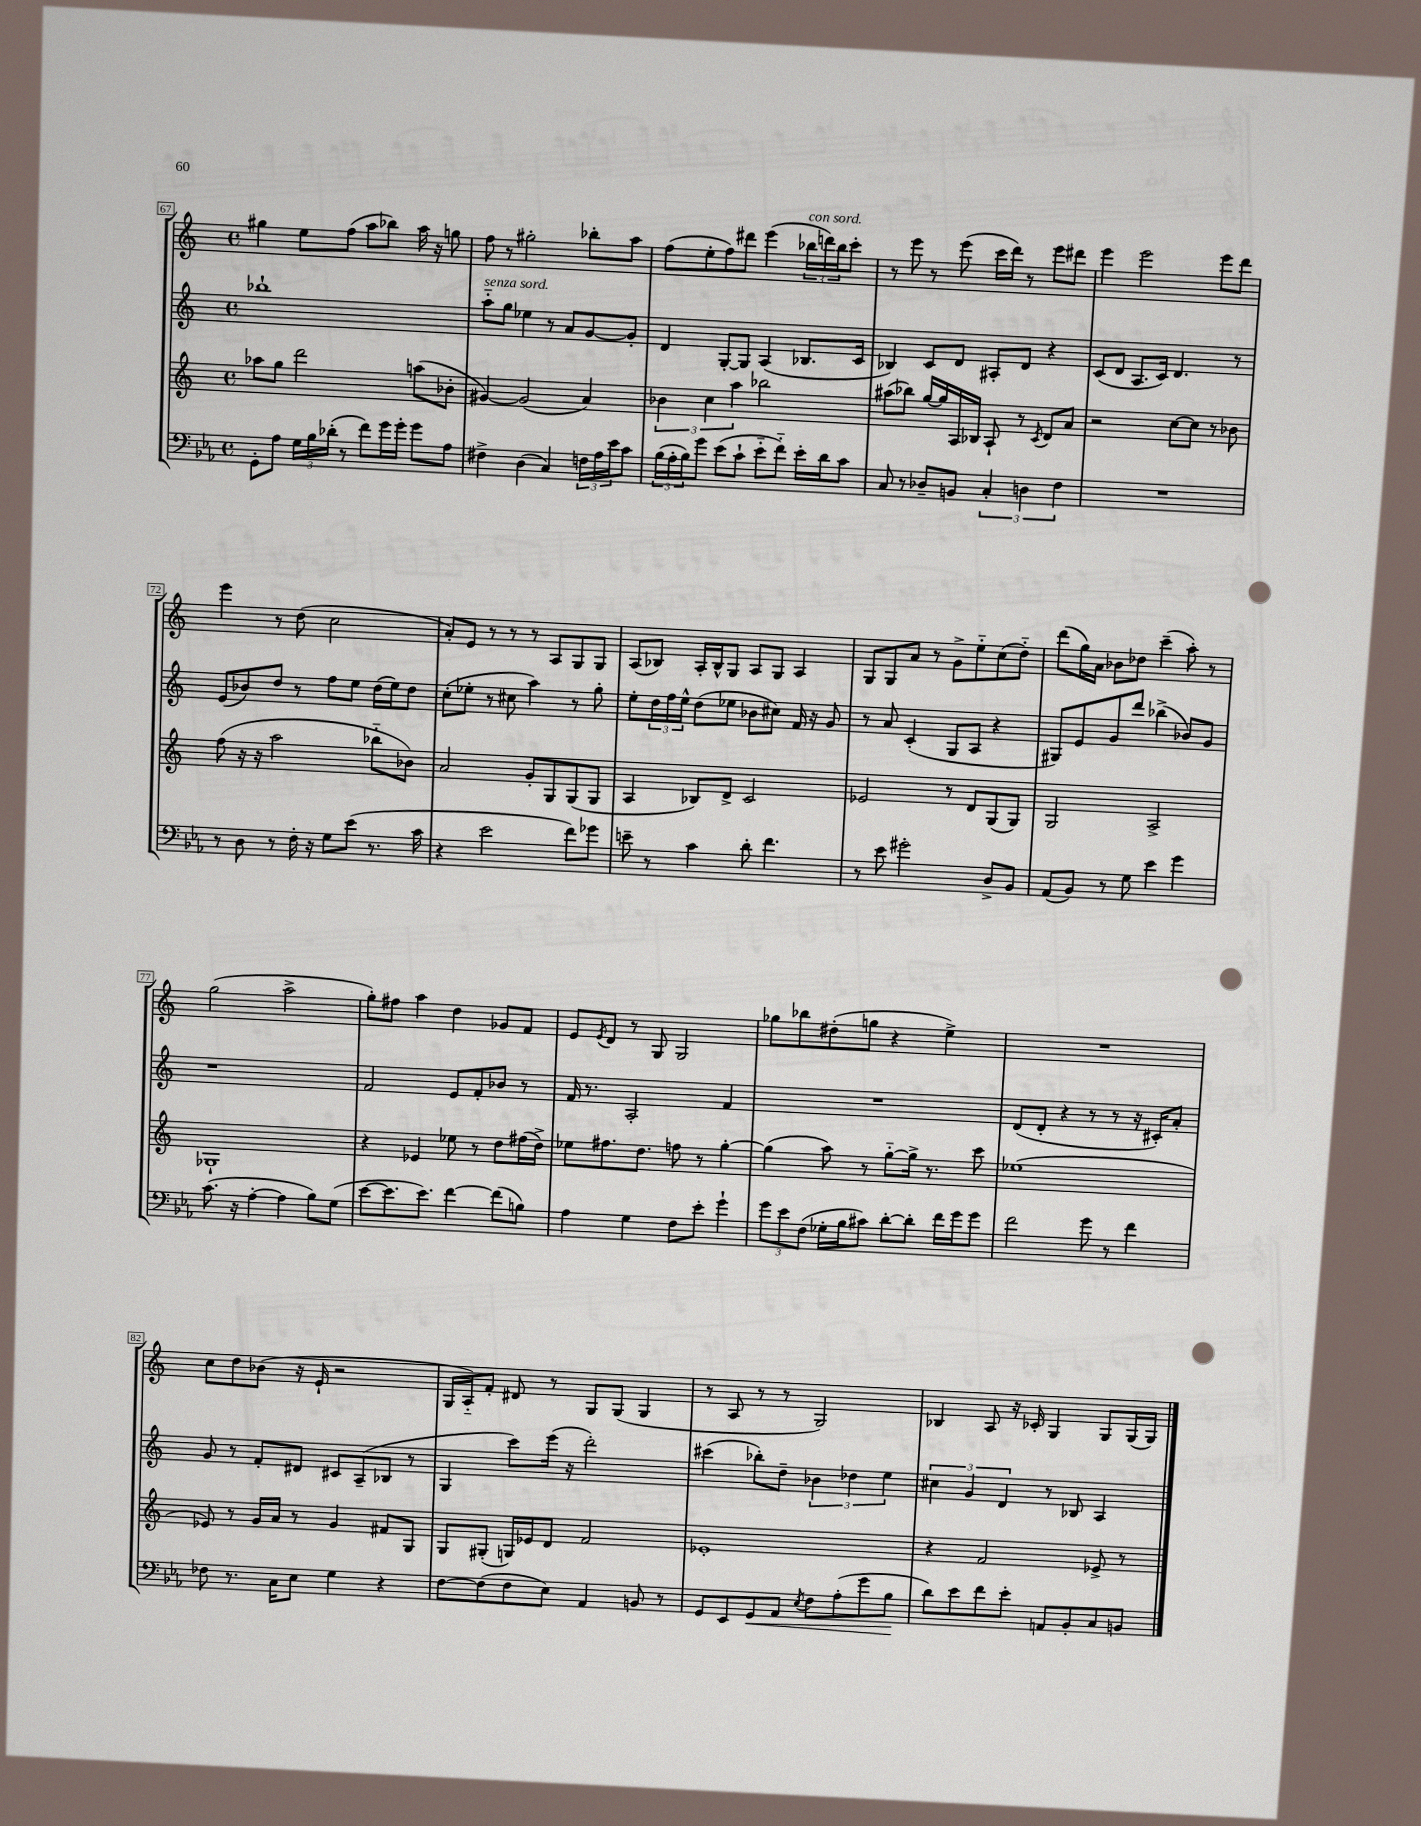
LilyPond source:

<<
\new StaffGroup <<
\new Staff = "s0" {
    \clef treble \key c \major \defaultTimeSignature \time 4/4
    gis''4 e''8 f''8( a''8 bes''8) a''16 r16 g''8 |
    f''8 r8 gis''2-. bes''8-. a''8 |
    f''8( e''8-. f''8) dis'''8 e'''4( \tuplet 3/2 { bes''16^\markup { \italic "con sord." } d'''16) bes''16 } c'''8-. |
    r8 e'''8 r8 e'''8( c'''16 d'''16) r8 e'''8 dis'''8 |
    e'''4 e'''2 e'''8 d'''8 |
    e'''4 r8 d''8( c''2 |
    a'8-.) e'8 r8 r8 r8 a8 g8 g8 |
    a8( bes8) a16-. bes16-^ g8 a8 g8 a4 |
    g8 g8 a'8 r8 g'8-> e''8-_ c''8( d''8-_) |
    d'''8( g''16) a'16 bes'8 des''8 c'''4--( a''8-.) r8 |
    g''2( a''2-> |
    g''8-.) fis''8 a''4 d''4 ges'8 f'8 |
    e'8 \acciaccatura { e'8 } d'8 r8 g8 g2 |
    ges''8 bes''8 dis''8-.( g''8 r4 e''4->) |
    R1 |
    c''8 d''8 bes'8( r16 e'16-! r2 |
    g16 a16-_) f'8-. dis'8 r8 g8 g8( g4 |
    r8 a8 r8 r8 g2) |
    bes4 a8 r16 ces'16-. g4 g8 g16( g16) \bar "|." |
}
\new Staff = "s1" {
    \clef treble \key c \major \defaultTimeSignature \time 4/4
    bes''1-! |
    a''8-_^\markup { \italic "senza sord." } g''8 ees''4 r8 a'8 g'8~ g'8-. |
    d'4 g8~-. g8 a4( bes8. c'16 |
    bes4) c'8 d'8 ais8-. d'8 r4 |
    c'8( d'8 a8. c'16) d'4. r8 |
    e'8( bes'8) d''8 r8 f''8 e''8 d''16( e''16) d''8 |
    c''8-.( ees''8-. r8 cis''8 a''4) r8 g''8-. |
    e''8-. \tuplet 3/2 { d''16 f''16 e''16-^ } d''8( ees''8 bes'8 cis''8) f'16 r16 g'8 |
    r8 a'8 c'4-.( g8 a8 r4 |
    gis8) e'8 g'8 d'''8 bes''4->( bes'8) g'8 |
    r1 |
    f'2 e'8 f'8-. bes'8 r8 |
    f'16 r8. a2-. f'4 |
    R1 |
    d'8( d'8-. r4 r8 r8 r16 cis'16-.) a'8-. |
    g'8 r8 f'8-. dis'8 cis'8 a8--( bes8 r8 |
    g4 c'''8) e'''16( r16 d'''2-.) |
    cis'''4( bes''8-.) d''8-- \tuplet 3/2 { bes'4 des''4 e''4 } |
    \tuplet 3/2 { cis''4 g'4 d'4 } r8 bes8 a4 \bar "|." |
}
\new Staff = "s2" {
    \clef treble \key c \major \defaultTimeSignature \time 4/4
    aes''8 g''8 d'''2 a''8( bes'8-. |
    gis'4~) gis'2( a'4) |
    \tuplet 3/2 { bes'4 c''4 a''4 } bes''2 |
    ais''8( bes''8) g''16~ g''16 a16 bes16 a8-! r8 \acciaccatura { c'8 } d'8 a'8 |
    r2 c''8~ c''8 r8 bes'8 |
    f''8( r16 r16 a''2 bes''8-_ bes'8) |
    a'2 g'8-. g8 g8( g8 |
    a4 bes8) d'8-> c'2 |
    ees'2 r8 d'8 g8( g8) |
    g2 a2-> |
    ges1-! |
    r4 ees'4 ees''8 r8 d''8 fis''16( d''16->) |
    ees''8 fis''8. d''8. f''8 r8 g''4~-. |
    g''4( a''8) r8 g''8~-_ g''16-> r8. c'''8 |
    ees''1( |
    ees'8) r8 g'16 a'16 r8 g'4 fis'8 g8 |
    g8 gis8-.( g16) ees'16 d'8 f'2 |
    ees'1-. |
    r4 f'2 ees'8-> r8 \bar "|." |
}
\new Staff = "s3" {
    \clef bass \key ees \major \defaultTimeSignature \time 4/4
    g,8-. aes8 \tuplet 3/2 { g16 bes16 des'16-.( } r8 f'8) g'16 g'16-. g'8 aes8 |
    fis4-> d4( c4) \tuplet 3/2 { f16 aes16 ees'16 } c'8 |
    \tuplet 3/2 { bes16( aes16-. bes16) } g'8 ees'8( c'8-! ees'8-_ f'8-_) ees'16-. d'16 c'8 |
    c8 r8 des8-- b,8 \tuplet 3/2 { c4-. d4 f4 } |
    R1 |
    r8 d8 r8 f16-. r16 g8 ees'8( r8. c'16 |
    r4 ees'2 f'8) ges'8 |
    e'8-- r8 c'4 d'8-. f'4. |
    r8 ees'8 gis'2-. d8-> bes,8 |
    aes,8( bes,8) r8 g8 ees'4 g'4 |
    c'8.( r16 aes4~-. aes4 bes8) g8( |
    ees'8~ ees'8. ees'8.) f'4~ f'8( b8) |
    aes4 g4 f8 ees'8-. g'4-! |
    \tuplet 3/2 { g'8 ees'8 f8( } ges16-. bes16 cis'8) d'8~-. d'8-. f'16 g'16 g'8 |
    f'2 g'8 r8 f'4 |
    fes8 r8. c16 ees8 g4 r4 |
    f8~ f8( f8 ees8) aes,4 b,8 r8 |
    g,8 ees,8 g,8\< aes,8 \acciaccatura { ees8 } f8 aes8-.( g'8 bes8\! |
    d'8) ees'8 f'8 ees'8-. a,8 bes,8-. c8 b,8 \bar "|." |
}
>>
>>
\layout { \context { \Score currentBarNumber = #67 \override BarNumber.stencil = #(make-stencil-boxer 0.1 0.3 ly:text-interface::print) } }
